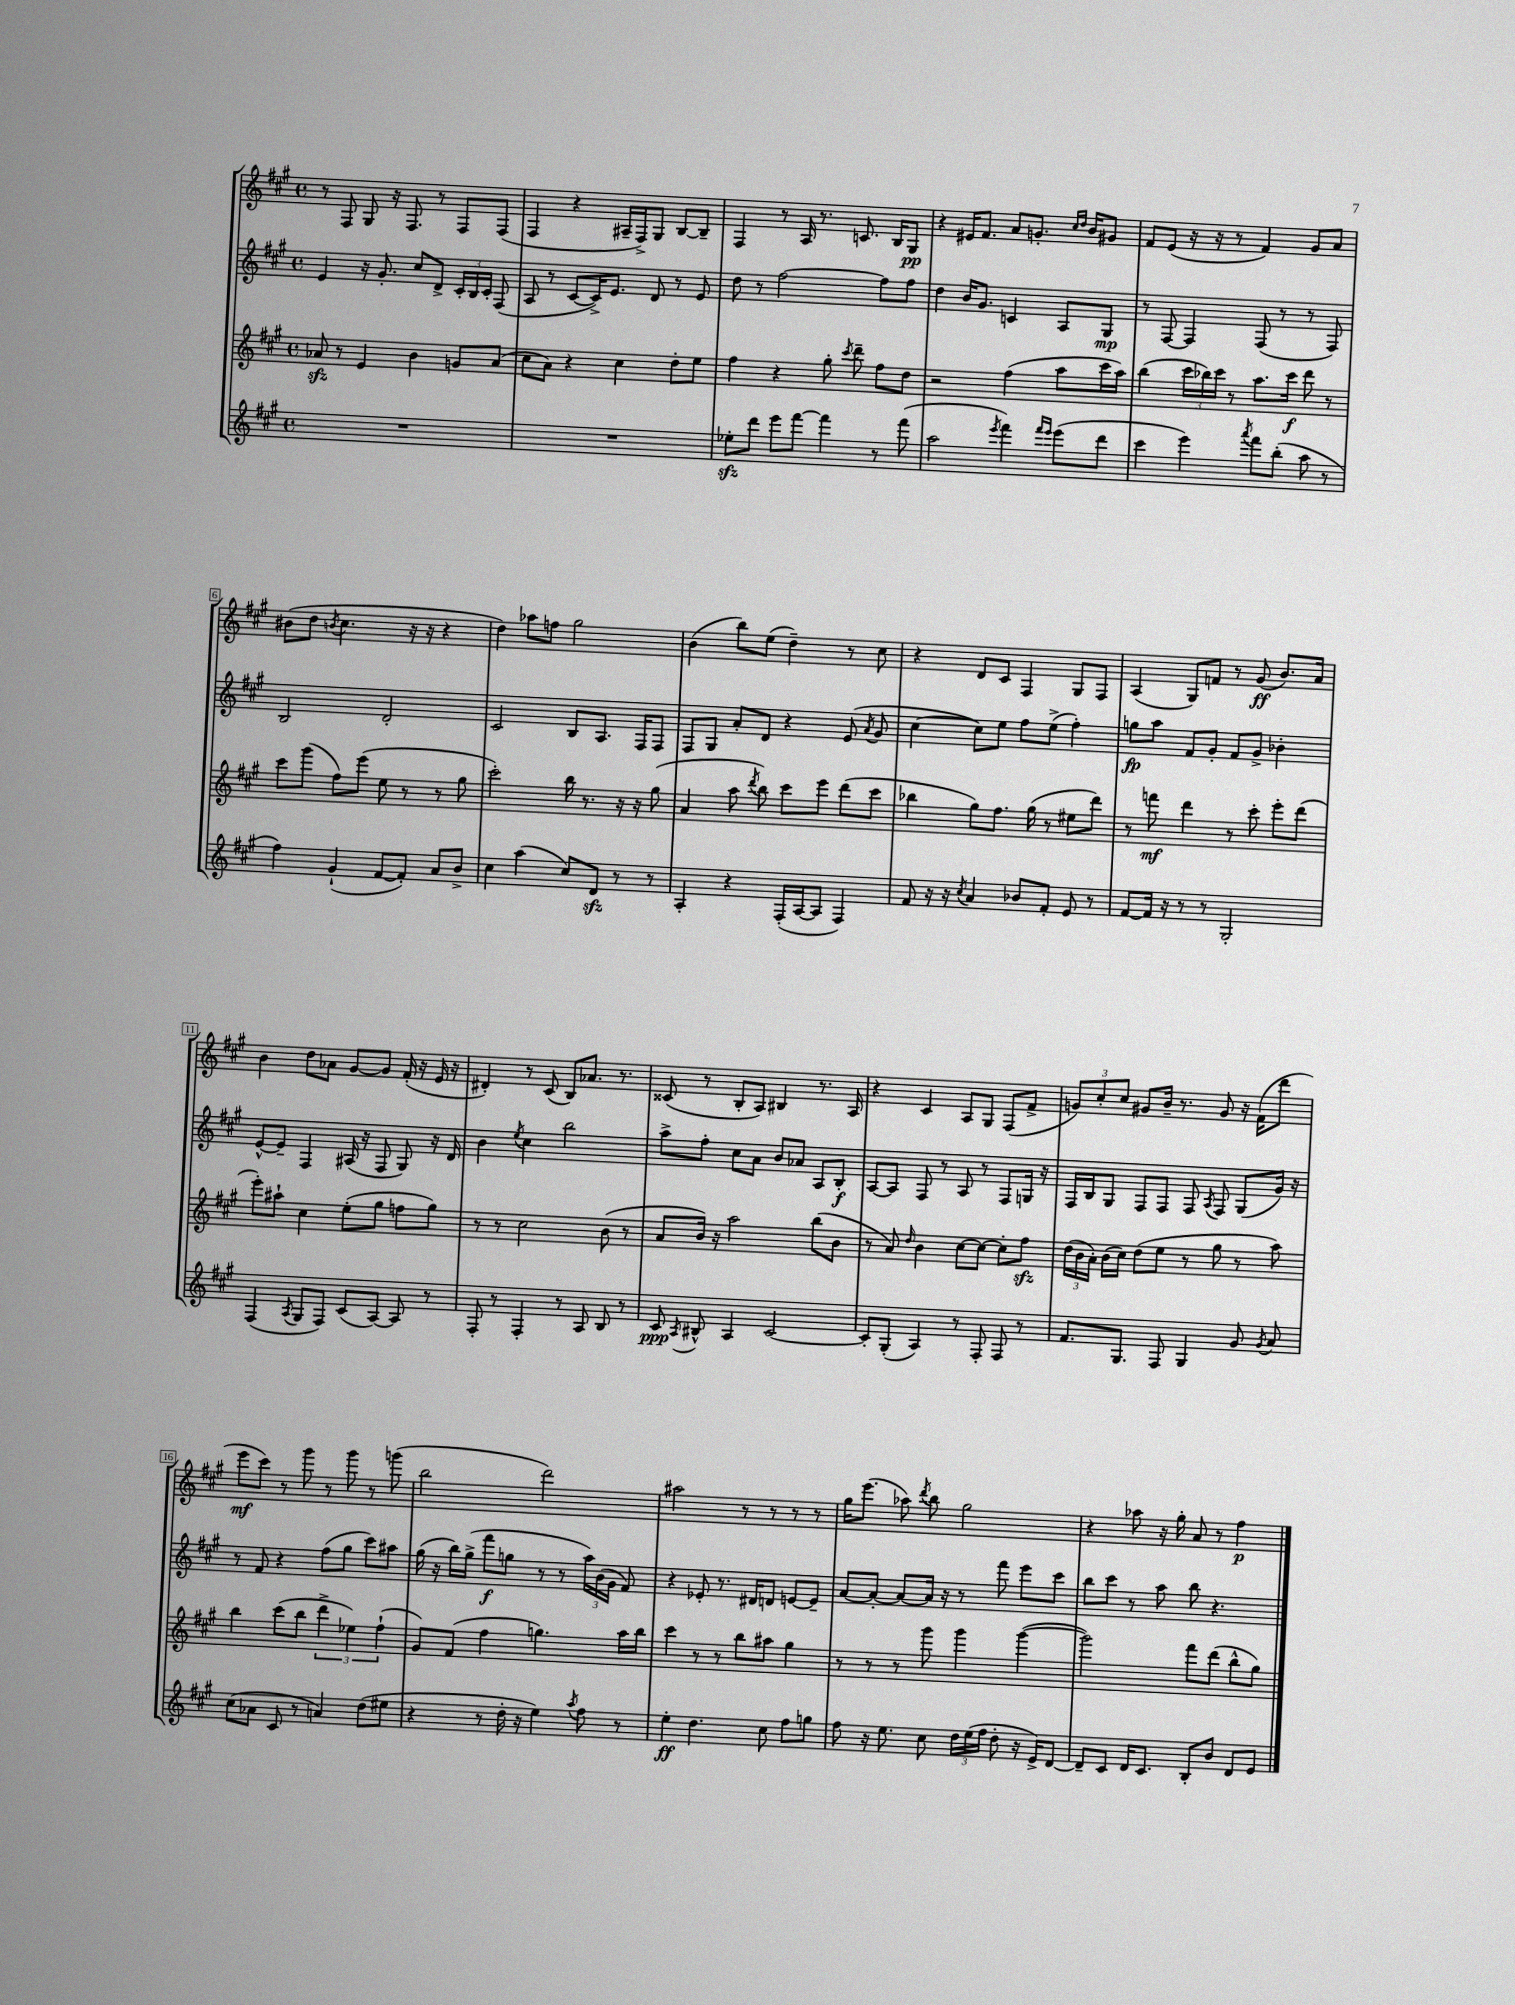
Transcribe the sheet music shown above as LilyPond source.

<<
\new StaffGroup <<
\new Staff = "s0" {
    \clef treble \key a \major \defaultTimeSignature \time 4/4
    \autoBeamOff r8 fis8 gis8 r16 fis8. r8 fis8[ fis8]( |
    fis4 r4 ais16[-- fis16->) gis8] b8[~ b8]-- |
    fis4 r8 a16 r8. c'8. b16[ gis8]\pp |
    r4 eis'16[ fis'8.] a'8[ g'8.]-. \grace { cis''16[ d''16] } b'16[ gis'8] |
    fis'8[ e'8]( r16 r16 r8 fis'4) gis'8[ a'8] |
    bis'8[( d''8] \acciaccatura { b'8 } cis''4. r16 r16 r4 |
    d''4) aes''8[ f''8] gis''2 |
    b'4( b''8[) e''8]( d''4--) r8 cis''8 |
    r4 d'8[ cis'8] fis4 gis8[ fis8] |
    a4( gis8[) f'8] r8 gis'8\ff( b'8.[) a'16] |
    b'4 d''8[ aes'8] gis'8[~ gis'8] fis'16-.( r16 e'16 r16 |
    dis'4-.) r8 cis'8( b8[) aes'8.] r8. |
    cisis'8( r8 b8[-. a8]) bis4 r8. a16 |
    r4 cis'4 a8[ gis8] fis8[( fis'8]-> |
    \tuplet 3/2 { g'8[) cis''8-. cis''8] } gis'8[ b'16]-- r8. gis'8 r16 fis'16[( d'''8] |
    e'''8[\mf cis'''8]) r8 gis'''8 r8 gis'''8 r8 g'''8( |
    b''2 d'''2) |
    ais''2 r8 r8 r8 r8 |
    gis''16[ e'''8.]( aes''8) \acciaccatura { d'''8 } b''8 gis''2 |
    r4 aes''8 r16 gis''16-. a'8 r8 fis''4\p \bar "|." |
}
\new Staff = "s1" {
    \clef treble \key a \major \defaultTimeSignature \time 4/4
    \autoBeamOff e'4 r16 gis'8.-. cis''8[ d'8]-> \tuplet 3/2 { cis'16[-. b16 cis'16]-. } fis8( |
    a8 r8 cis'8[~ cis'16->) e'8.] d'8 r8 e'8 |
    d''8 r8 fis''2~ fis''8[ fis''8] |
    d''4 b'16[ gis'8.] c'4 a8[ gis8]\mp |
    r8 fis8~ fis4 fis8( r8 r8 fis8) |
    b2 d'2-. |
    cis'2 b8[ a8.] fis16[ fis8] |
    fis8[ gis8] a'8[-. d'8] r4 e'8( \acciaccatura { a'8 } gis'8 |
    cis''4~ cis''8[) e''8] fis''8[ e''8]->( fis''4-.) |
    g''8[\fp a''8] fis'8[ gis'8]-. fis'8[ gis'8]-> bes'4-. |
    e'8[~-^ e'8]-- fis4 ais16( r16 fis8 gis8) r16 d'16 |
    b'4 \acciaccatura { e''8 } cis''4 b''2 |
    a''8[-> fis''8]-. cis''8[ a'8] b'8[ aes'8] a8[ b8]-.\f |
    a8[~ a8] fis8 r8 a8 r8 fis8[ g16] r16 |
    fis16[ b16 gis8] fis8[ fis8] fis8 \acciaccatura { a8 } fis8 gis8[( gis'16]) r16 |
    r8 fis'8 r4 fis''8[( gis''8] cis'''8[) ais''8] |
    gis''16( r16 b''16[) gis''16]->( fis'''8[\f g''8] r8 r8 \tuplet 3/2 { a''16[) b'16( gis'16] } fis'8) |
    r4 ees'8-. r8. dis'16[ d'8] e'8[~ e'8]-- |
    a'8[~ a'8]~-. a'8[~ a'16] r16 r8 fis'''8 e'''8[ cis'''8] |
    b''8[ cis'''8] r8 a''8 b''8 r4. \bar "|." |
}
\new Staff = "s2" {
    \clef treble \key a \major \defaultTimeSignature \time 4/4
    \autoBeamOff aes'8\sfz r8 e'4 b'4 g'8[ aes'8]( |
    cis''8[ a'8]) r4 cis''4 d''8[-. e''8] |
    fis''4 r4 gis''8-. \acciaccatura { cis'''8 } d'''8-- fis''8[ d''8] |
    r2 fis''4( a''8[ cis'''16 a''16]) |
    b''4( \tuplet 3/2 { cis'''16[ bes''16) cis'''16] } r8 a''8.[ cis'''16]\f d'''8 r8 |
    cis'''8[ gis'''8]( fis''8[) e'''8]( e''8 r8 r8 gis''8 |
    cis'''2-.) b''16 r8. r16 r16 gis''8( |
    a'4 a''8 \acciaccatura { d'''8 } b''8) cis'''8[ e'''8] d'''8[( cis'''8] |
    bes''4 gis''8[) fis''8.] gis''16( r8 eis''8[ d'''8]) |
    r8 f'''8\mf d'''4 r8 cis'''8-. e'''8[-. d'''8]( |
    e'''8[-.) ais''8]-! cis''4 e''8[-.( gis''8] f''8[ gis''8]) |
    r8 r8 cis''2 b'8( r8 |
    a'8[ b'16]) r16 a''2 b''8[( b'8] |
    r8 a'8) \grace { d''16 } b'4 cis''8[~ cis''8]~ cis''8[-. fis''8]\sfz |
    \tuplet 3/2 { d''16[( b'16 a'16]-.) } b'16[( cis''16]) d''8[( e''8] r8 gis''8 r8 a''8) |
    b''4 cis'''8[( b''8] \tuplet 3/2 { d'''4-> ees''4) fis''4-!( } |
    gis'8[) fis'8]( fis''4 g''4.) a''16[ b''16] |
    cis'''4 r8 r8 b''8[ ais''8] gis''4 |
    r8 r8 r8 gis'''8 gis'''4 gis'''4~( |
    gis'''2) fis'''8[ d'''8]( b''8[-^ gis''8]) \bar "|." |
}
\new Staff = "s3" {
    \clef treble \key a \major \defaultTimeSignature \time 4/4
    \autoBeamOff R1 |
    R1 |
    ees''8[-.\sfz d'''8] e'''8[ fis'''8]~ fis'''4 r8 fis'''8( |
    a''2 \acciaccatura { e'''8 } fis'''4) \grace { fis'''16[ e'''16] } e'''8[( d'''8] |
    cis'''4 e'''4) \acciaccatura { a'''8 } fis'''8[ b''8]-.( a''8 r8 |
    fis''4) gis'4-!( fis'8[~ fis'8]-.) a'8[ b'8]-> |
    cis''4 a''4( cis''8[) d'8]\sfz r8 r8 |
    a4-. r4 fis16[-.( a16~ a8] fis4) |
    fis'8 r16 r16 \acciaccatura { cis''8 } a'4 bes'8[ fis'8]-. e'8 r8 |
    fis'8[~ fis'16] r16 r8 r8 gis2-. |
    fis4( \acciaccatura { a8 } gis8[ fis8]) cis'8[( a8]~) a8 r8 |
    fis8-. r8 fis4-. r8 a8 b8 r8 |
    cis'8\ppp \acciaccatura { a8 } bis8-^ a4 cis'2~ |
    cis'8[-. gis8]-.( a4) r8 fis8-. fis8 r8 |
    fis'8.[ gis8.] fis8 gis4 gis'8 \acciaccatura { gis'8 } a'8 |
    cis''8[( aes'8] cis'8 r8 a'4) d''8[( eis''8] |
    r4 r8 d''16-. r16 e''4) \acciaccatura { a''8 } fis''8 r8 |
    e''4-.\ff d''4. cis''8 fis''8[ g''8] |
    fis''8 r16 e''8. cis''8 \tuplet 3/2 { d''16[ e''16( fis''16] } d''8-. r16 e'16[->) d'8]~ |
    d'8[-- cis'8] d'16[ cis'8.] b8[-. b'8] d'8[ e'8] \bar "|." |
}
>>
>>
\layout { \context { \Score \override BarNumber.stencil = #(make-stencil-boxer 0.1 0.3 ly:text-interface::print) } }
